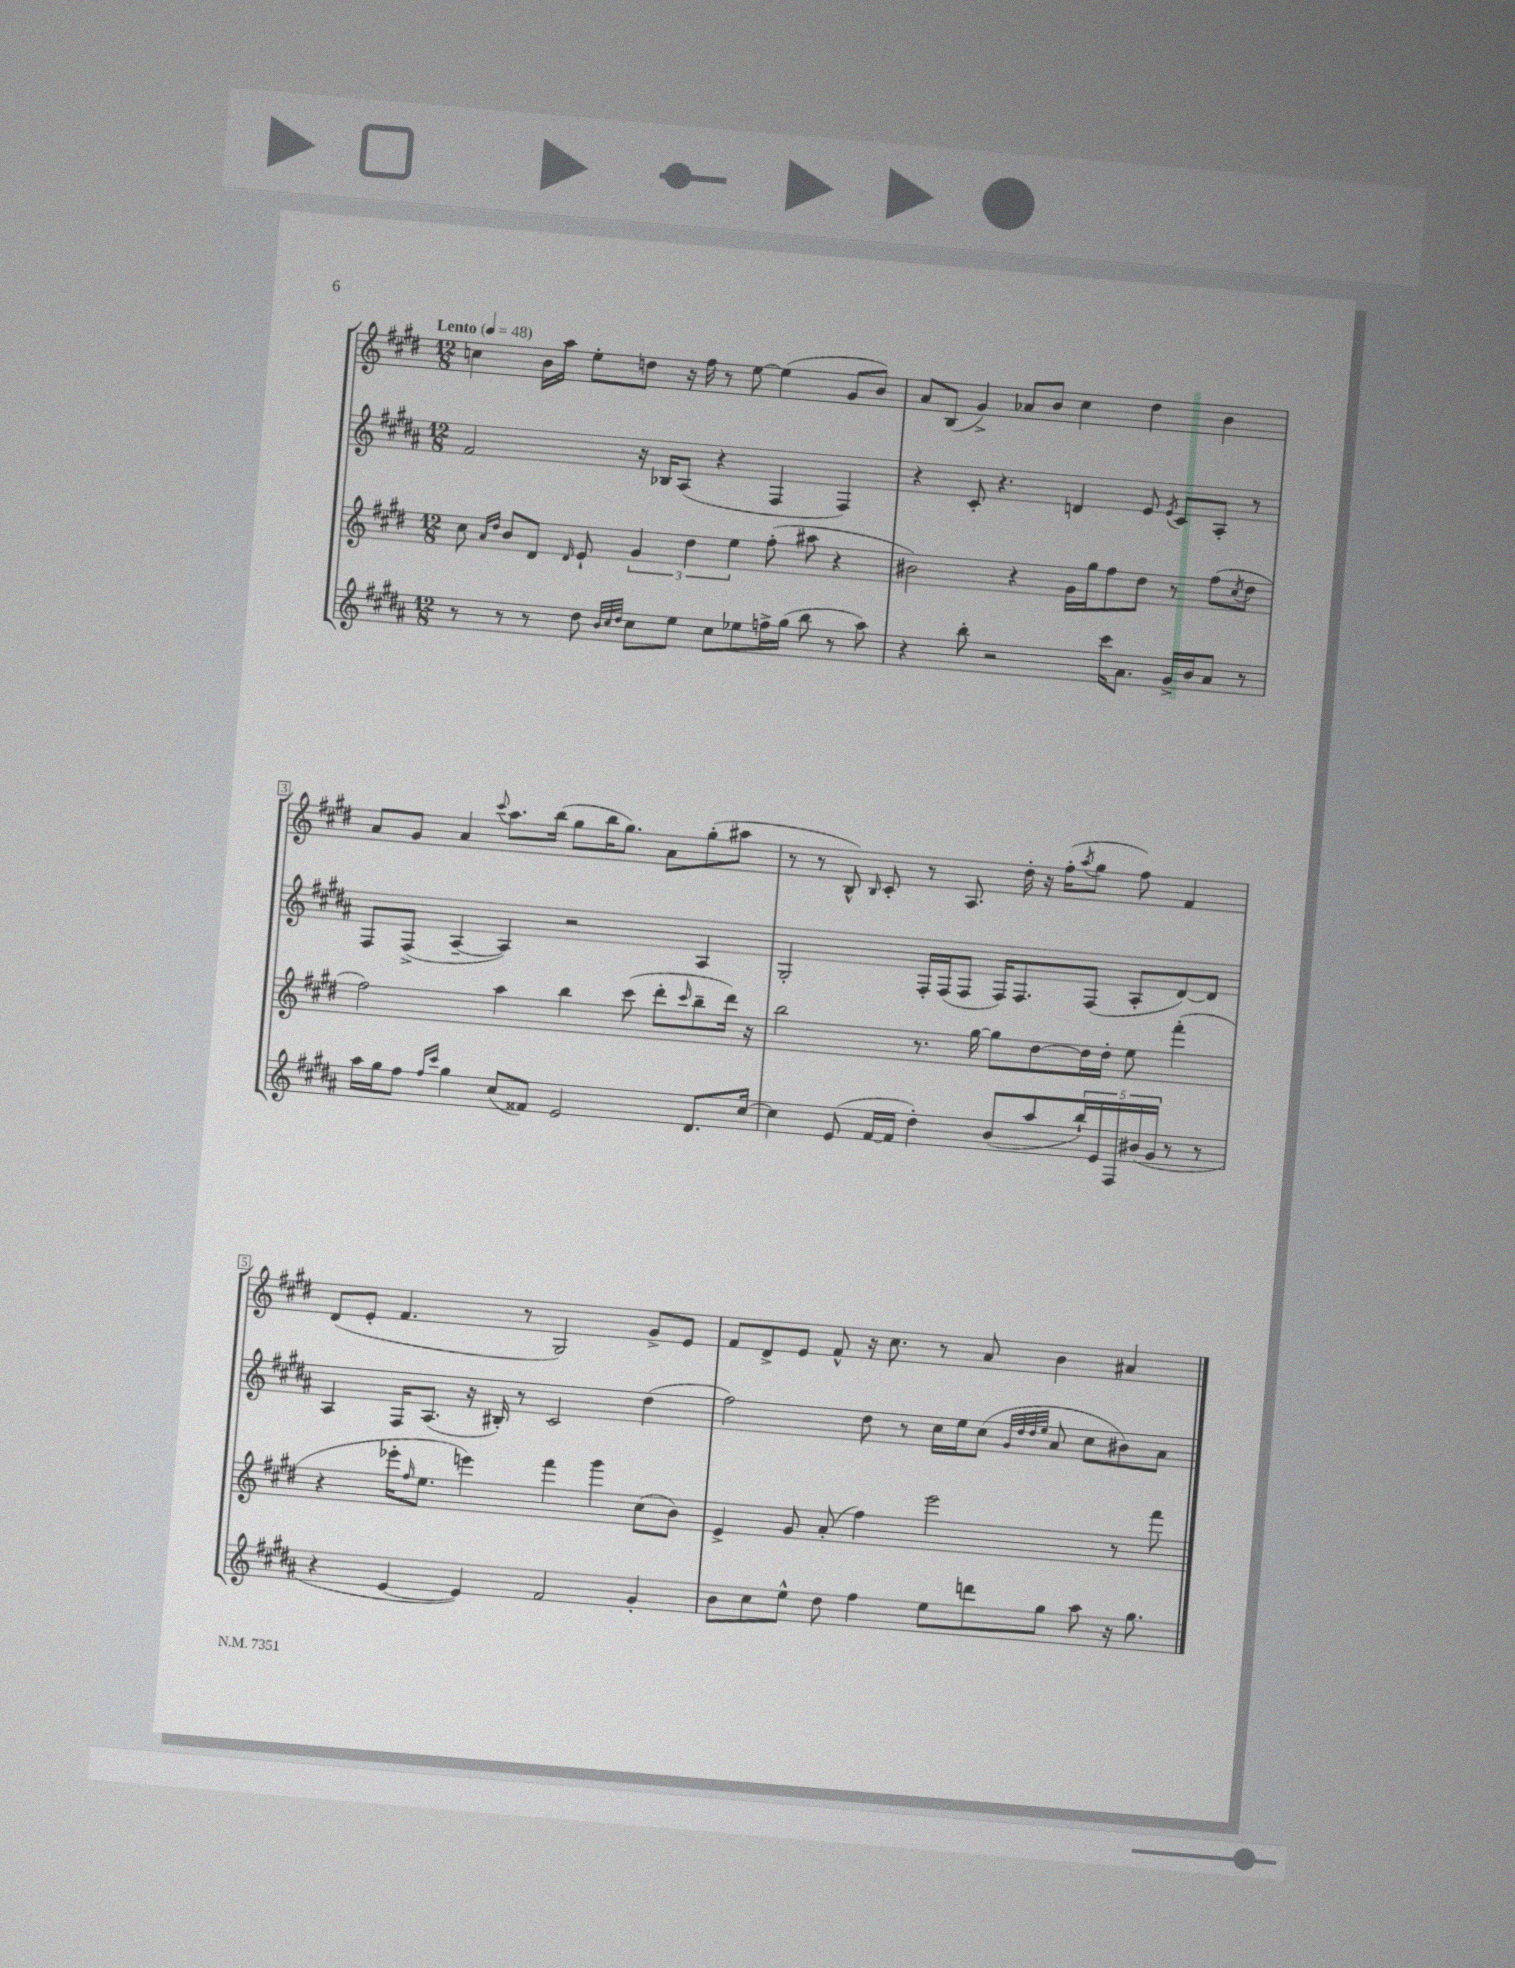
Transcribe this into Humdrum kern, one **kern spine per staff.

**kern	**kern	**kern	**kern
*staff4	*staff3	*staff2	*staff1
*clefG2	*clefG2	*clefG2	*clefG2
*k[f#c#g#d#a#]	*k[f#c#g#d#]	*k[f#c#g#d#a#]	*k[f#c#g#d#]
*M12/8	*M12/8	*M12/8	*M12/8
*MM48	*MM48	*MM48	*MM48
8r	8cc#	2f#	4cc
.	16qqa	.	.
.	16qqdd#	.	.
8r	8b	.	.
8r	8d#	.	16b
.	.	.	16aa
.	16qqd#	.	.
8dd#	8e`	.	8ee'
32qqb	.	.	.
32qqcc#	.	.	.
32qqdd#	.	.	.
8cc#	6g#	16r	8dd
.	.	16B-	.
8ee	.	(8A#	16r
.	6dd#	.	.
.	.	.	16ff#
8cc#	.	4r	8r
.	6ee	.	.
8ee-	.	.	[8ee
16ff^	(8ff#'	4F#	(4ee]
(16gg#	.	.	.
8bb	8aa#	.	.
8r	4r	4F#)	8g#
8aa#)	.	.	8b)
=	=	=	=
4r	2b#)	4r	8a
.	.	.	(8B
8bb'	.	8c#'	4g#^)
2r	.	4.r	.
.	4r	.	8a-
.	.	.	8b
.	16g#	4d	4cc#
.	16gg#	.	.
16ccc#	8ff#	.	.
8.a#	.	.	.
.	8dd#	8e	4dd#
.	.	8qe	.
16g#^	8r	8c#	.
16b	.	.	.
8a#	(8ff#	8A#'	4b
.	8qcc#	.	.
8r	8dd#	8r	.
=	=	=	=
16aa#	2ff#)	8F#	8a
16gg#	.	.	.
8ff#	.	(8F#^	8g#
16qqff#	.	.	.
16qqccc#	.	.	.
4gg#	.	[4A#~	4a
.	.	.	8qqccc#
(8cc#	4aa	4A#])	8.aa
8f##)	.	.	.
.	.	.	(16bb
2e	4bb	2r	8gg#
.	.	.	16bb
.	.	.	8.gg#)
.	(8ccc#	.	.
.	8ddd#'	.	8a
.	16qqccc#	.	.
8.d#	8bb~	4A#	(8gg#'
.	16ddd#)	.	8aa#
[16cc#	16r	.	.
=	=	=	=
4cc#]	2bb	2G#'	8r
.	.	.	8r
(8e	.	.	8B^^)
.	.	.	16qqB
[16f#	.	.	8c#'
16f#]	.	.	.
4dd#')	8.r	16F#'	8r
.	.	(16F#	.
.	.	8F#	8.A
.	[16gg#	.	.
(8b	8gg#]	16F#)	.
.	.	8.F#	16dd#'
8aa#	[8dd#	.	16r
.	.	.	(16ff#'
.	.	.	8qaa
20bb`)	16dd#]	(8F#	8gg#
20e	.	.	.
.	16dd#'	.	.
20F#	.	.	.
.	8ee	8A#'	8ff#)
(20b#	.	.	.
20g#	.	.	.
8r	(4fff#'	[8d#)	4f#
8r	.	8d#]	.
=	=	=	=
4r	4r	4A#	(8d#
.	.	.	8e'
[4e	16eee-'	16F#	4.f#
.	16qqff#	.	.
.	8.ee	(8.A#	.
4e])	4eee)	16r	.
.	.	16B#')	.
.	.	8r	8r
2f#	4fff#	2c#	2G#)
.	4ggg#	.	.
4g#'	(8cc#	(4dd#	8g#^
.	8b)	.	8e
=	=	=	=
8b	4e^	2ff#)	8f#
8cc#	.	.	8d#^
8ee^^	8g#	.	8e
8dd#	(8a'	.	8f#^^
4ff#	4ff#)	8dd#	16r
.	.	.	8.cc#
.	.	8r	.
8ee	2eee	16cc#	8r
.	.	16ee	.
8ddd	.	(8cc#	8a
.	.	32qqg#	.
.	.	32qqdd#	.
.	.	32qqdd#	.
.	.	32qqee	.
8gg#	.	8a#	4b
8aa#	.	8cc#	.
16r	8r	8b#)	4a#
8.gg#	.	.	.
.	8fff#	8a#	.
==	==	==	==
*-	*-	*-	*-
